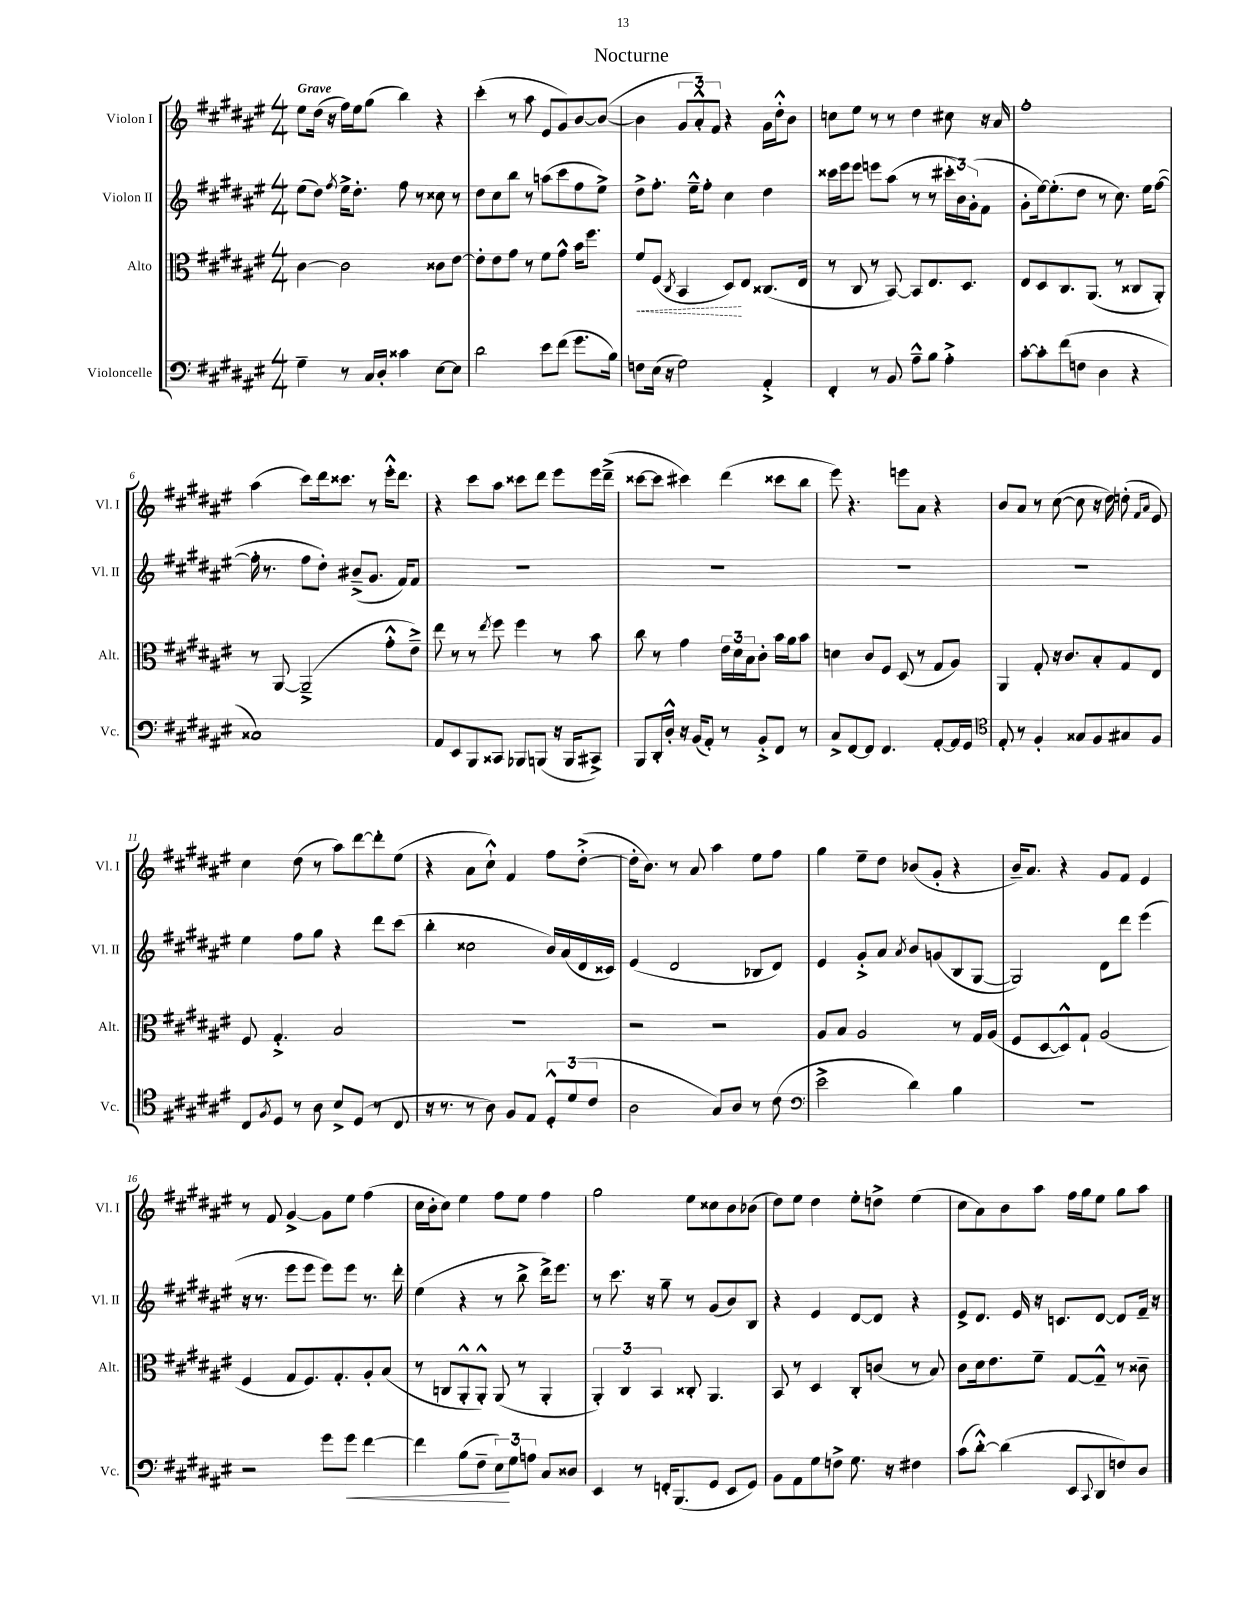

**kern	**dynam	**kern	**dynam	**kern	**kern
*part4	*part4	*part3	*part3	*part2	*part1
*staff4	*staff4	*staff3	*staff3	*staff2	*staff1
*I"Violoncelle	*	*I"Alto	*	*I"Violon II	*I"Violon I
*I'Vc.	*	*I'Alt.	*	*I'Vl. II	*I'Vl. I
*clefF4	*	*clefC3	*	*clefG2	*clefG2
*k[f#c#g#d#a#e#]	*	*k[f#c#g#d#a#e#]	*	*k[f#c#g#d#a#e#]	*k[f#c#g#d#a#e#]
*M4/4	*	*M4/4	*	*M4/4	*M4/4
=1	=1	=1	=1	=1	=1
!	!	!	!	!	!LO:TX:a:B:t=Grave
4G#~\	.	[4c#\	.	(8ee#\L	8ee#\L
.	.	.	.	8dd#\J)	(16dd#\Jk
.	.	.	.	.	16r
.	.	.	.	8qff#/	.
8r	.	2c#\]	.	16ee#^\KL	16ff#\LL)
.	.	.	.	8.dd#'\J	16ee#\J
16C#/LL	.	.	.	.	(8gg#\J
16D#'/JJ	.	.	.	.	.
4c##X\	.	.	.	8ff#\	4bb\)
.	.	.	.	8r	.
[8E#\L	.	8c##X\L	.	8cc##X\	4r
8E#\J]	.	[8e#\J	.	8r	.
=2	=2	=2	=2	=2	=2
2d#\	.	8e#'\L]	.	8dd#\L	(4ccc#'\
.	.	8e#\	.	8cc#\	.
.	.	8g#\J	.	8bb\J	8r
.	.	8r	.	8r	8aa#\
8e#\L	.	8f#\L	.	(8aan\L	8e#/L
(8f#\J	.	8g#^^\J	.	8ccc#\	8g#/)
8.g#\L	.	16b\KL	.	8ff#\	[8b/
.	.	8.ff#\J	.	.	.
.	.	.	.	8ee#^\J)	(8b/J_
16B\Jk)	.	.	.	.	.
=3	=3	=3	=3	=3	=3
!	!	!	!LO:HP:b	!	!
8Fn\L	.	8f#/L	<	8dd#^\L	4b\]
(16E#\Jk	.	(8F#/J	.	8.ff#'\J	.
16r	.	.	.	.	.
.	.	8qC#/	.	.	.
2G#\)	.	4BB/	.	.	12g#/L
.	.	.	.	16ee#~^^\KL	.
.	.	.	.	.	12a#'^^/)
.	.	.	.	8ff#'\J	.
.	.	.	.	.	12f#/J
.	.	8D#/L)	.	4cc#\	4r
.	.	8E#/J	[	.	.
4AA#'^/	.	(8.C##X/L	.	4dd#\	16g#\LL
.	.	.	.	.	16dd#'^^\J
.	.	.	.	.	8b\J
.	.	16E#/Jk	.	.	.
=4	=4	=4	=4	=4	=4
4FF#'/	.	8r	.	16ccc##X\LL	8ccn\L
.	.	.	.	16eee#\J	.
.	.	8C#/	.	8eee#\J	8ee#\J
8r	.	8r	.	8eeen\L	8r
8BB/	.	[8BB/)	.	(8aa#\J	8r
8A#~^^\L	.	8BB/L]	.	8r	4dd#\
8B\J	.	8.E#/	.	8r	.
4A#'^\	.	.	.	24ccc#X'\LL	8cc#X\
.	.	.	.	24b\)	.
.	.	8.D#/J	.	.	.
.	.	.	.	(24g#'\J	.
.	.	.	.	8f#\J	16r
.	.	.	.	.	16a#/
=5	=5	=5	=5	=5	=5
[8c#'\L	.	8E#/L	.	8g#'\L	1ff#'
8c#'\]	.	8D#/	.	[16ee#\k)	.
.	.	.	.	(8.ee#'\]	.
(8f#\	.	8.C#/	.	.	.
8Fn\J	.	.	.	8dd#\J	.
.	.	(8.AA#/J	.	.	.
4D#\	.	.	.	8r	.
.	.	8r	.	8.cc#\)	.
4r	.	8C##X/L	.	.	.
.	.	.	.	16ee#\KL	.
.	.	8AA#'/J)	.	([8ff#\J	.
!!LO:LB:g=z
=6	=6	=6	=6	=6	=6
1C##X)	.	8r	.	16ff#'\]	(4aa#\
.	.	.	.	8.r	.
.	.	[8AA#/	.	.	.
.	.	(2AA#~^/]	.	8ff#\L	8ccc#\L)
.	.	.	.	8dd#'\J)	16ddd#\k
.	.	.	.	.	8.ccc##X\J
.	.	.	.	(8b#X~^/L	.
.	.	.	.	8.g#/J	8r
.	.	8g#'^^\L	.	.	16eee#'^^\KL
.	.	.	.	16f#/KL)	8.ddd#\J
.	.	8e#~^\J)	.	8f#/J	.
=7	=7	=7	=7	=7	=7
8AA#/L	.	8ee#\	.	1r	4r
8EE#/	.	8r	.	.	.
8BBB/	.	8r	.	.	8ccc#\L
.	.	8qee#/	.	.	.
8CC##X/J	.	8ff#\	.	.	8aa#\J
8BBB-X/L	.	4ff#\	.	.	8ccc##X\L
(8BBBn/J	.	.	.	.	8ddd#\J
16r	.	8r	.	.	8eee#\L
16BBB/KL	.	.	.	.	.
8CC#X^/J)	.	8b\	.	.	16eee#\L
.	.	.	.	.	(16ddd#~^\JJ
=8	=8	=8	=8	=8	=8
8BBB/L	.	8cc#\	.	1r	[8ccc##X\L
16DD#'/L	.	8r	.	.	8ccc##\J]
16D#'^^/JJ	.	.	.	.	.
16r	.	4g#\	.	.	4ccc#X\)
(16BB/KL	.	.	.	.	.
8AA#'/J)	.	.	.	.	.
8r	.	24e#\LL	.	.	(4ddd#\
.	.	24d#\	.	.	.
.	.	24B\J	.	.	.
8BB'^/L	.	8c#'\J	.	.	.
8FF#/J	.	16b\LL	.	.	8ccc##X\L
.	.	16a#\J	.	.	.
8r	.	8b\J	.	.	8bb\J
=9	=9	=9	=9	=9	=9
8C#^/L	.	4dn\	.	1r	8eee#\)
[8FF#/	.	.	.	.	4.r
8FF#/J]	.	8c#/L	.	.	.
4.FF#/	.	8F#/J	.	.	.
.	.	(8D#/	.	.	8eeen\L
.	.	8r	.	.	8a#\J
[8AA#'/L	.	8G#/L	.	.	4r
16AA#/L]	.	8A#/J)	.	.	.
16GG#/JJ	.	.	.	.	.
=10	=10	=10	=10	=10	=10
*clefC4	*	*	*	*	*
8E#'/	.	4AA#/	.	1r	8b/L
8r	.	.	.	.	8a#/J
4F#'/	.	8G#'/	.	.	8r
.	.	16r	.	.	([8cc#\
.	.	8.c#/L	.	.	.
8G##X/L	.	.	.	.	8cc#\]
8F#/	.	8B'/	.	.	16r
.	.	.	.	.	16dd#\)
8G#X/	.	8G#/	.	.	(8ddn'\
.	.	.	.	.	16qqf#/LL
.	.	.	.	.	16qqa#/JJ
8F#/J	.	8E#/J	.	.	8e#/)
!!LO:LB:g=z
=11	=11	=11	=11	=11	=11
8C#/L	.	8F#/	.	4ee#\	4cc#\
8qF#/	.	.	.	.	.
8D#/J	.	4.G#'^/	.	.	.
8r	.	.	.	8ff#\L	(8dd#\
8A#\	.	.	.	8gg#\J	8r
8B^/L	.	2B/	.	4r	8aa#\L)
(8D#/J	.	.	.	.	[8ddd#\
8r	.	.	.	8ddd#\L	8ddd#'\]
8C#/	.	.	.	(8ccc#\J	(8ee#\J
=12	=12	=12	=12	=12	=12
16r	.	1r	.	4bb'\	4r
8.r	.	.	.	.	.
8r	.	.	.	2cc##X\	8a#\L
8A#\)	.	.	.	.	8cc#`^^\J)
8F#/L	.	.	.	.	4f#/
8E#/J	.	.	.	.	.
12D#'^^/L	.	.	.	16b/LL)	8ff#\L
.	.	.	.	(16a#/	.
(12d#/	.	.	.	.	.
.	.	.	.	16d#/	([8dd#'^\J
12c#/J	.	.	.	.	.
.	.	.	.	16c##X/JJ)	.
=13	=13	=13	=13	=13	=13
2A#\	.	2r	.	(4e#/	16dd#'\KL]
.	.	.	.	.	8.b\J)
.	.	.	.	2d#/	8r
.	.	.	.	.	8a#/
8G#/L)	.	2r	.	.	4aa#\
8A#/J	.	.	.	.	.
8r	.	.	.	8B-X/L	8ee#\L
(8c#\	.	.	.	8d#/J)	8ff#\J
=14	=14	=14	=14	=14	=14
*clefF4	*	*	*	*	*
2e#^\	.	8A#/L	.	4e#/	4gg#\
.	.	8B/J	.	.	.
.	.	2A#/	.	8g#'^/L	8ee#~\L
.	.	.	.	8a#/J	8dd#\J
.	.	.	.	8qa#/	.
4d#\)	.	.	.	8b/L	(8b-X/L
.	.	.	.	(8gn/	8g#'/J
4B\	.	8r	.	8B/	4r
.	.	16G#/LL	.	[8G#/J	.
.	.	(16A#/JJ	.	.	.
=15	=15	=15	=15	=15	=15
1r	.	8F#/L	.	2G#/])	16b~/KL)
.	.	.	.	.	8.a#/J
.	.	[8D#/	.	.	.
.	.	8D#^^/])	.	.	4r
.	.	8G#`/J	.	.	.
.	.	(2A#/	.	8d#\L	8g#/L
.	.	.	.	8ddd#\J	8f#/J
.	.	.	.	(4eee#\	4e#/
!!LO:LB:g=z
=16	=16	=16	=16	=16	=16
2r	.	4F#/	.	16r	8r
.	.	.	.	8.r	.
.	.	.	.	.	8f#/
.	.	8G#/L	.	8eee#\L	[4g#^/
.	.	8.F#/)	.	8eee#\J	.
8g#\L	.	.	.	8eee#\L)	8g#\L]
.	.	8.G#'/	.	.	.
!	!LO:HP:b	!	!	!	!
8g#\J	<	.	.	8eee#\J	8ee#\J
[4f#\	.	8A#'/	.	8.r	(4ff#\
.	.	(8B/J	.	.	.
.	.	.	.	16ddd#'\	.
=17	=17	=17	=17	=17	=17
4f#\]	.	8r	.	(4ee#\	16cc#\LL
.	.	.	.	.	16b'\J
.	.	8Cn/L	.	.	8cc#\J)
(8B\L	.	8AA#'^^/	.	4r	4ee#\
8F#~\J	.	8AA#'^^/J)	.	.	.
12E#\L)	.	(8AA#/	.	8r	8ff#\L
12G#\	[	.	.	.	.
.	.	8r	.	8bb^\	8ee#\J
12An\J	.	.	.	.	.
8C#/L	.	4AA#'/	.	16ddd#^\KL)	4ff#\
.	.	.	.	8.eee#\J	.
8D##X/J	.	.	.	.	.
=18	=18	=18	=18	=18	=18
4EE#/	.	6AA#'/)	.	8r	2gg#\
.	.	.	.	8.ccc#\	.
.	.	6C#/	.	.	.
8r	.	.	.	.	.
.	.	.	.	16r	.
.	.	6BB/	.	.	.
16FFn'/KL	.	.	.	8gg#~\	.
(8.BBB/	.	.	.	.	.
.	.	8C##X'/	.	8r	8ee#\L
8GG#/J	.	4.AA#/	.	(8g#/L	8cc##X\
8EE#/L	.	.	.	8b/)	8b\
8GG#/J)	.	.	.	8B/J	(8b-X\J
=19	=19	=19	=19	=19	=19
8BB\L	.	8BB/	.	4r	8dd#\L)
8AA#\	.	8r	.	.	8ee#\J
8G#\	.	4D#/	.	4e#/	4dd#\
8Fn^\J	.	.	.	.	.
8.G#\	.	8C#'/L	.	[8d#/L	8ee#'\L
.	.	(8cn/J	.	8d#/J]	8ddn^\J
16r	.	.	.	.	.
4F#X\	.	8r	.	4r	(4ee#\
.	.	8B/)	.	.	.
=20	=20	=20	=20	=20	=20
(8c#\L	.	8c#\L	.	8e#^/L	8cc#\L
[8d#'^^\J)	.	16d#\k	.	8.d#/J	8a#\)
.	.	8.e#\	.	.	.
(4d#\]	.	.	.	.	8b\
.	.	.	.	16e#/	.
.	.	8f#~\J	.	16r	8aa#\J
.	.	.	.	8.cn/L	.
8EE#/L	.	[8G#/L	.	.	16ff#\LL
.	.	.	.	.	16gg#\J
8qqCC#/	.	.	.	.	.
8DD#/	.	8G#~^^/J]	.	[8d#/J	8ee#\J
8Fn/)	.	8r	.	8d#/L]	8gg#\L
8D#/J	.	8c##X~\	.	16f#~/Jk	8aa#\J
.	.	.	.	16r	.
==	==	==	==	==	==
*-	*-	*-	*-	*-	*-
